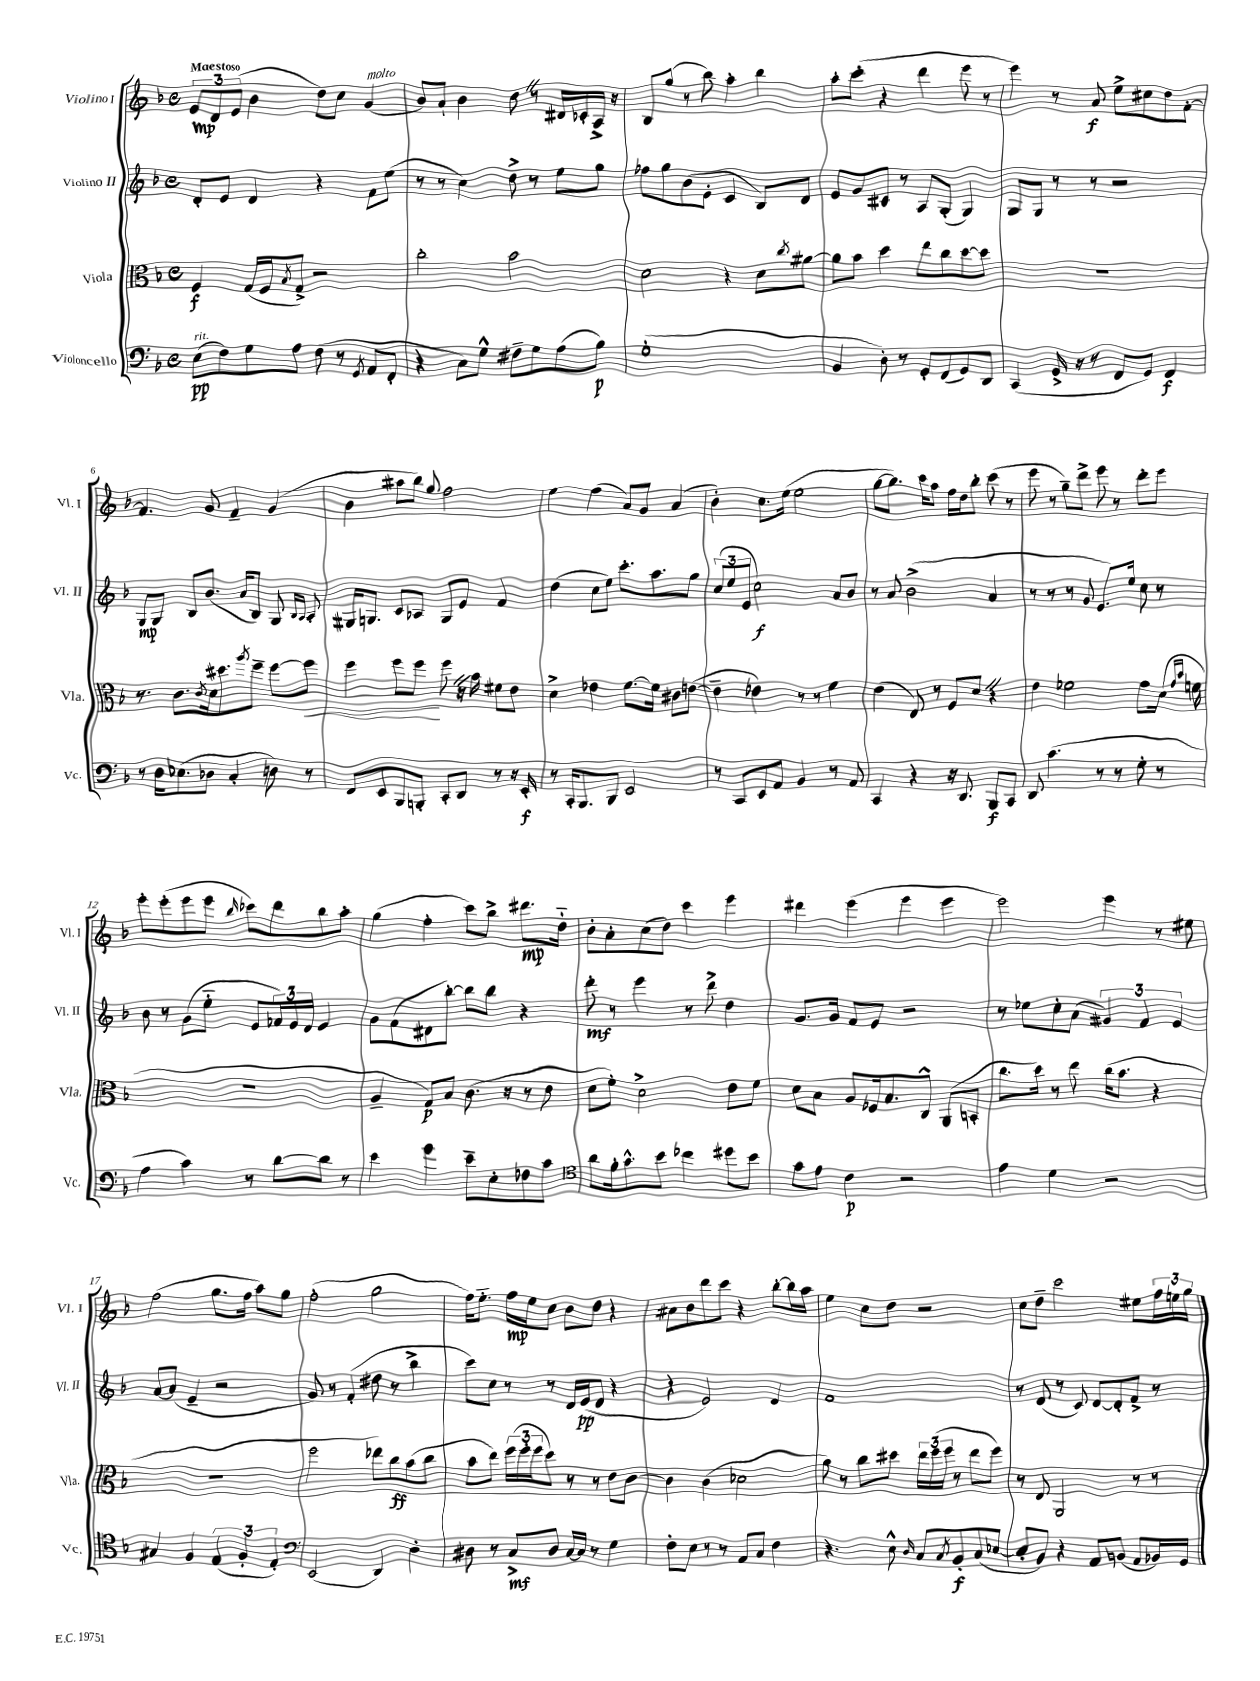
<<
\new StaffGroup <<
\new Staff = "s0" \with { instrumentName = "Violino I" shortInstrumentName = "Vl. I" } {
    \clef treble \key f \major \defaultTimeSignature \time 4/4 \tempo "Maestoso"
    \tuplet 3/2 { e'8\mp d'8 e'8( } bes'4 d''8) c''8 g'4^\markup { \italic "molto" }( |
    bes'8) a'8-! bes'4 d''8 \once \override BreathingSign.text = \markup { \musicglyph "scripts.caesura.straight" } \breathe r8 dis'16 ces'16-. a16-> r16 |
    bes8 g''8( r8 bes''8) a''4-. bes''4 |
    a''8-. c'''8-.( r4 d'''4 e'''8 r8 |
    e'''4) r8 a'8\f e''8-> cis''8 d''8 f'8~-. |
    f'4. g'8 f'4-- g'4( |
    bes'4 ais''8 bes''8) \appoggiatura { g''8 } f''2 |
    e''4 f''4( a'8) g'8 a'4( |
    bes'4-.) c''8. e''16( e''2 |
    g''8~ g''8.) c'''16 a''8 f''16 d''16 bes''8-. c'''8( r8 |
    e'''8 r8 g''8--) d'''8-> e'''8 r8 d'''8-. e'''8 |
    e'''8-. e'''8-.( e'''8 e'''8 \grace { bes''16 } ces'''8) d'''8 bes''8 a''8-. |
    g''4( f''4-. c'''8) bes''8-> dis'''8.\mp d''16-_ |
    bes'8-. a'8-. c''8( d''8) c'''4 e'''4 |
    dis'''4 e'''4( e'''4 e'''4 |
    e'''2) e'''4 r8 eis''8 |
    f''2( g''8. f''16 a''8) g''8 |
    f''2-.( g''2 |
    f''16) e''8.-_ f''16\mp e''16 c''8 bes'8 d''8 r4 |
    ais'8 bes'8 d'''8 c'''8 r4 bes''8~-. bes''16 a''16 |
    e''4 c''8 d''8 r2 |
    c''8 d''8-- c'''2 eis''8 \tuplet 3/2 { f''16 e''16 g''16 } \bar "|." |
}
\new Staff = "s1" \with { instrumentName = "Violino II" shortInstrumentName = "Vl. II" } {
    \clef treble \key f \major \defaultTimeSignature \time 4/4
    d'8-. e'8 d'4 r4 f'8 e''8( |
    r8 r8 c''4) d''8-> r8 e''8 g''8 |
    fes''8 g''8 bes'8( e'8-. c'4 bes8) d'8 |
    e'8 g'8 cis'8 r8 a8 g8-.( g4) |
    g8 g8 r8 r8 r2 |
    g8\mp g8 bes8 bes'8.( a'16 bes8) g8 \grace { bes16 a16 } a8-. |
    gis16 g8. c'8 aes8 g8 e'8 f'4 |
    d''4( c''8 e''8) c'''8.-. a''8. g''8 |
    \tuplet 3/2 { c''8( e''8 e'8 } c''2\f) a'8 bes'8 |
    r8 a'8 bes'2->( a'4 |
    r8 r8 r8 g'8 e'8.) e''16 c''8 r8 |
    bes'8 r8 g'8( e''8-_ e'8 \tuplet 3/2 { fes'16) e'16 d'16 } e'4 |
    g'8 f'8( dis'8 bes''8~-.) bes''8 bes''8 r4 |
    d'''8-.\mf r8 e'''4 r8 d'''8-> d''4 |
    g'8. g'16 f'8 e'8 r2 |
    r8 ees''8 c''8-. a'8( \tuplet 3/2 { gis'4) f'4 e'4 } |
    a'8~ a'8( e'4-- r2 |
    g'8) r8 f'4-.( dis''8 r8 bes''4-> |
    c'''8) c''8 r8 r8 d'16 e'16\pp( d'8 r4 |
    r4 e'2) d'4 |
    f'1 |
    r8 d'8( r8 c'8) d'8~ d'8-. f'8-> r8 \bar "|." |
}
\new Staff = "s2" \with { instrumentName = "Viola" shortInstrumentName = "Vla." } {
    \clef alto \key f \major \defaultTimeSignature \time 4/4
    f4\f g16( f16 \acciaccatura { bes8 } g8->) r2 |
    c''2-. bes'2 |
    d'2 r4 d'8 \acciaccatura { c''8 } ais'8~ |
    ais'8 bes'8 d''4 e''8 c''8 d''8~ d''8 |
    r1 |
    r8. c'8. \acciaccatura { c'8 } d'16 dis''8. \acciaccatura { a''8 } f''8-- f''8~ f''8\< |
    f''4 f''8 f''8\! f''8 \once \override BreathingSign.text = \markup { \musicglyph "scripts.caesura.straight" } \breathe r16 bes'16 fis'8 e'8 |
    d'4-> ees'4 f'8.~ f'16 cis'8 e'8~( |
    e'4-- ees'4) r8 r8 f'4 |
    e'4( e8) r8 f8 d'8 \once \override BreathingSign.text = \markup { \musicglyph "scripts.caesura.straight" } \breathe r4 |
    e'4 fes'2 g'8 d'16( \grace { g'16 bes'16 } f'16 |
    R1 |
    a4-- g8\p) bes8 c'8.( r16 r8 e'8 |
    d'8 f'8-.) d'2-> e'8 f'8 |
    d'8 bes8 a8 fes16 bes8. c8-^ a,8( b,8-. |
    c''8. d''16) r8 e''8 c''16( bes'8. r4 |
    R1 |
    f''2 ees''8) c''8\ff bes'8( c''8 |
    bes'8 e''8) \tuplet 3/2 { f''16( f''16-. f''16 } d''8) r8 r8 e'8 c'8~ |
    c'4 c'4( des'2 |
    a'8) r8 c''8 dis''8 \tuplet 3/2 { e''16 f''16( f''16 } r8 e''8 f''8) |
    r8 e8 a,2 r8 r8 \bar "|." |
}
\new Staff = "s3" \with { instrumentName = "Violoncello" shortInstrumentName = "Vc." } {
    \clef bass \key f \major \defaultTimeSignature \time 4/4
    e8\pp^\markup { \italic "rit." }( f8) g8 a8 f8( r8 \acciaccatura { g,8 } a,8 f,8-. |
    r4 c8) g8-^ fis8-- g8 a8( bes8\p) |
    g1-.( |
    bes,4 d8-.) r8 g,8-. f,8( g,8) d,8 |
    c,4( g,16-> r16 r8 f,8 g,8) f,4\f |
    r8 d16 ees8.( des8 c4-. d8) r8 |
    f,8 e,8 bes,,8 b,,8-. c,8-. d,8 r8 r16 e,16-.\f |
    r8 c,16-. bes,,8. bes,,8 e,2 |
    r8 c,8 e,8 a,8 bes,4 r8 a,8 |
    c,4 r4 r16 d,8. bes,,8\f c,8 |
    d,8 c'4.( r8 r8 g8-. r8 |
    a4 c'4) r8 d'8~ d'8 r8 |
    e'4 g'4 e'8-- e8-. fes8 c'8 |
    \clef tenor a'8 f'16-. g'8.-^ bes'8 ces''4 dis''8 bes'8 |
    g'8 e'8 c'4\p r2 |
    e'4 d'4 r2 |
    gis4 f4 \tuplet 3/2 { e4( f4-. e4-.) } |
    \clef bass e,2( d,4) d4-. |
    dis8 r8 c8->\mf dis8 c16~ c16 r8 g4 |
    f8-. e8 r8 r8 a,8 c8 f4 |
    r4. e8-^ \grace { d16 } c8 \acciaccatura { c8 } bes,8-.\f c8( ees8~ |
    ees8-. bes,8) r4 a,8 b,8( a,8 bes,16) g,16 \bar "|." |
}
>>
>>
